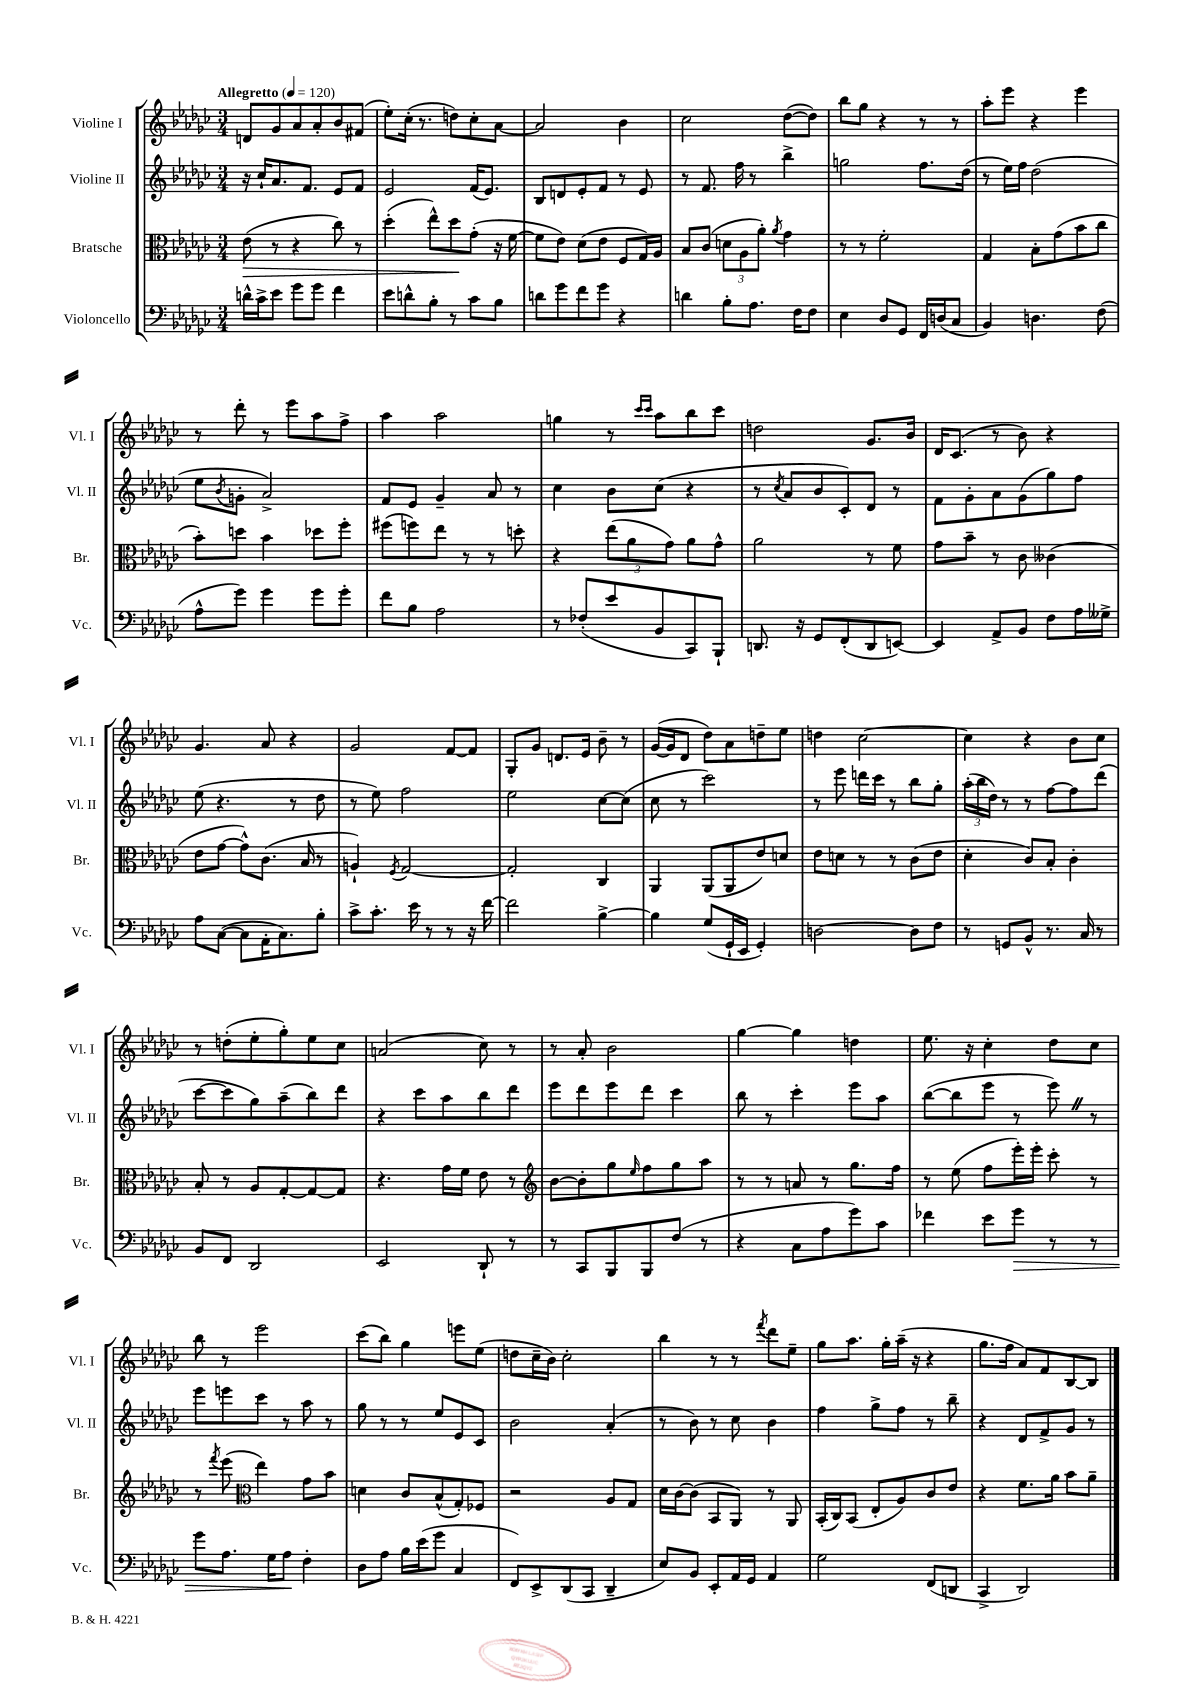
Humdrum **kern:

**kern	**dynam	**kern	**dynam	**kern	**kern
*part4	*part4	*part3	*part3	*part2	*part1
*staff4	*staff4	*staff3	*staff3	*staff2	*staff1
*I"Violoncello	*	*I"Bratsche	*	*I"Violine II	*I"Violine I
*I'Vc.	*	*I'Br.	*	*I'Vl. II	*I'Vl. I
*clefF4	*	*clefC3	*	*clefG2	*clefG2
*k[b-e-a-d-g-c-]	*	*k[b-e-a-d-g-c-]	*	*k[b-e-a-d-g-c-]	*k[b-e-a-d-g-c-]
*M3/4	*	*M3/4	*	*M3/4	*M3/4
*MM120	*	*MM120	*	*MM120	*MM120
=1	=1	=1	=1	=1	=1
!	!	!	!	!	!LO:TX:a:B:t=Allegretto
!	!	!	!LO:HP:b	!	!
16dn^^\LL	.	(8e-\	>	16r	8dn/L
16c-^\J	.	.	.	16cc-`/KL	.
8e-\J	.	8r	.	8.a-/	8g-/
8g-\L	.	4r	.	.	8a-/
.	.	.	.	8.f/J	.
8g-\J	.	.	.	.	8a-'/
4f\	.	8cc-\)	.	8e-/L	8b-/
.	.	8r	.	8f/J	(8f#X/J
=2	=2	=2	=2	=2	=2
8e-\L	.	(4dd-'\	.	2e-/	8ee-'\L)
8dn^^\	.	.	.	.	(16cc-'\Jk
.	.	.	.	.	8.r
8B-'\J	.	8ee-^^\L)	.	.	.
8r	.	8dd-\	.	.	8ddn\L)
8c-\L	.	(8g-'\J	]	(16f/KL	8cc-'\
.	.	.	.	8.e-/J)	.
8B-\J	.	16r	.	.	[8a-\J
.	.	[16f\	.	.	.
=3	=3	=3	=3	=3	=3
8dn\L	.	8f\L]	.	8B-/L	2a-/]
8g-\	.	8e-\J)	.	8dn/	.
8f\	.	(8d-\L	.	8e-'/	.
8g-\J	.	8e-\J	.	8f/J	.
4r	.	8F/L	.	8r	4b-\
.	.	16G-/L)	.	8e-/	.
.	.	16A-/JJ	.	.	.
=4	=4	=4	=4	=4	=4
4dn\	.	8B-/L	.	8r	2cc-\
.	.	(8c-/J	.	8.f/	.
8B-'\L	.	12dn\L	.	.	.
.	.	.	.	16ff\	.
.	.	12A-\	.	.	.
8.A-\J	.	.	.	8r	.
.	.	12a-'\J)	.	.	.
.	.	8qa-/	.	.	.
.	.	4g-\	.	4bb-^\	([8dd-\L
16F\KL	.	.	.	.	.
8F\J	.	.	.	.	8dd-\J])
=5	=5	=5	=5	=5	=5
4E-\	.	8r	.	2ggn\	8bb-\L
.	.	8r	.	.	8gg-\J
8D-/L	.	2f'\	.	.	4r
8GG-/J	.	.	.	.	.
16FF/LL	.	.	.	8.ff\L	8r
(16Dn/J	.	.	.	.	.
8C-/J	.	.	.	.	8r
.	.	.	.	(16dd-\Jk	.
=6	=6	=6	=6	=6	=6
4BB-/)	.	4G-/	.	8r	8aa-'\L
.	.	.	.	16ee-\LL)	8eee-\J
.	.	.	.	16ff\JJ	.
4.Dn\	.	8B-'\L	.	(2dd-\	4r
.	.	(8g-\	.	.	.
.	.	8b-\	.	.	4eee-\
(8F\	.	8cc-\J	.	.	.
!!LO:LB:g=z
=7	=7	=7	=7	=7	=7
8A-^^\L	.	8b-'\L)	.	8ee-\L	8r
.	.	.	.	8qb-/	.
8g-\J)	.	8ddn\J	.	8gn'\J	8ddd-'\
4g-\	.	4b-\	.	2a-^/)	8r
.	.	.	.	.	8eee-\L
8g-\L	.	8dd-X\L	.	.	8aa-\
8g-'\J	.	8ff'\J	.	.	8ff^\J
=8	=8	=8	=8	=8	=8
8f\L	.	(8ff#X\L	.	8f/L	4aa-\
8B-\J	.	8ffn\)	.	8e-/J	.
2A-\	.	8ee-\J	.	4g-~/	2aa-\
.	.	8r	.	.	.
.	.	8r	.	8a-/	.
.	.	8ddn'\	.	8r	.
=9	=9	=9	=9	=9	=9
8r	.	4r	.	4cc-\	4ggn\
(8F-X'/L	.	.	.	.	.
8e-/	.	(12ee-\L	.	8b-\L	8r
.	.	12a-\	.	.	.
.	.	.	.	.	16qqccc-/LL
.	.	.	.	.	16qqccc-/JJ
8BB-/	.	.	.	(8cc-\J	8aa-\L
.	.	12g-\J)	.	.	.
8CC-/)	.	8a-\L	.	4r	8bb-\
8BBB-`/J	.	8g-^^\J	.	.	8ccc-\J
=10	=10	=10	=10	=10	=10
8.DDn/	.	2a-\	.	8r	2ddn\
.	.	.	.	8qcc-/	.
.	.	.	.	8a-/L	.
16r	.	.	.	.	.
8GG-/L	.	.	.	8b-/	.
(8FF'/	.	.	.	8c-'/)	.
8DD/	.	8r	.	8d-/J	8.g-/L
[8EEn/J)	.	8f\	.	8r	.
.	.	.	.	.	16b-/Jk
=11	=11	=11	=11	=11	=11
4EE/]	.	8g-\L	.	8f\L	16d-/KL
.	.	.	.	.	(8.c-/J
.	.	8b-~\J	.	8g-'\	.
8AA-^/L	.	8r	.	8a-\	8r
8BB-/J	.	8c-\	.	(8g-\	8b-\)
8F\L	.	(4c--X\	.	8gg-\)	4r
16A-\L	.	.	.	8ff\J	.
16G--X^\JJ	.	.	.	.	.
!!LO:LB:g=z
=12	=12	=12	=12	=12	=12
8A-\L	.	8e-\L	.	(8ee-\	4.g-/
([8C-\J	.	[8g-\J	.	4.r	.
8C-\L]	.	8g-^^\L])	.	.	.
16AA-'\K	.	(8.c-\J	.	.	8a-/
8.C-\)	.	.	.	.	.
.	.	.	.	8r	4r
.	.	16B-/	.	.	.
8B-'\J	.	8r	.	8dd-\	.
=13	=13	=13	=13	=13	=13
8c-^\L	.	4An`/)	.	8r	2g-/
8.c-'\J	.	.	.	8ee-\)	.
.	.	8qF/	.	.	.
.	.	[2G-/	.	2ff\	.
16e-\	.	.	.	.	.
8r	.	.	.	.	.
8r	.	.	.	.	[8f/L
16r	.	.	.	.	8f/J]
[16f\	.	.	.	.	.
=14	=14	=14	=14	=14	=14
2f\]	.	2G-'/]	.	2ee-\	8G-'/L
.	.	.	.	.	8g-/J
.	.	.	.	.	8.dn/L
.	.	.	.	.	16e-/Jk
[4B-^\	.	4C-/	.	[8cc-\L	8b-~\
.	.	.	.	(8cc-\J]	8r
=15	=15	=15	=15	=15	=15
4B-\]	.	4AA-/	.	8cc-\	([16g-/LL
.	.	.	.	.	16g-/J]
.	.	.	.	8r	8d-/J
(8G-/L	.	(8AA-/L	.	2ccc-\)	8dd-\L)
16GG-`/L	.	8AA-/	.	.	8a-\
16EE-/JJ	.	.	.	.	.
4GG-'/)	.	8e-/)	.	.	8ddn~\
.	.	8dn/J	.	.	8ee-\J
=16	=16	=16	=16	=16	=16
[2Dn\	.	8e-\L	.	8r	4ddn\
.	.	8dn\J	.	8eee-\	.
.	.	8r	.	16dddn\LL	[2cc-\
.	.	.	.	16ccc-\JJ	.
.	.	8r	.	8r	.
8D\L]	.	(8c-\L	.	8bb-\L	.
8F\J	.	8e-\J	.	8gg-'\J	.
=17	=17	=17	=17	=17	=17
8r	.	4d-'\	.	(24aa-'\LL	4cc-\]
.	.	.	.	24bb-\	.
.	.	.	.	24dd-\JJ)	.
8GGn/L	.	.	.	8r	.
8BB-^^/J	.	8c-/L)	.	8r	4r
8.r	.	8B-'/J	.	[8ff\L	.
.	.	4c-'\	.	8ff\]	8b-\L
16C-/	.	.	.	.	.
8r	.	.	.	(8ddd-\J	8cc-\J
!!LO:LB:g=z
=18	=18	=18	=18	=18	=18
8BB-/L	.	8B-'/	.	[8ccc-\L	8r
8FF/J	.	8r	.	8ccc-\]	(8ddn'\L
2DD-/	.	8A-/L	.	8gg-\)	8ee-'\
.	.	[8G-'/	.	(8aa-~\	8gg-'\)
.	.	8G-/_	.	8bb-\)	8ee-\
.	.	8G-/J]	.	8ddd-\J	8cc-\J
=19	=19	=19	=19	=19	=19
2EE-/	.	4.r	.	4r	(2an/
.	.	.	.	8ccc-\L	.
.	.	16g-\LL	.	8aa-\	.
.	.	16f\JJ	.	.	.
8DD-`/	.	8e-\	.	8bb-\	8cc-\)
8r	.	8r	.	8ddd-\J	8r
=20	=20	=20	=20	=20	=20
*	*	*clefG2	*	*	*
8r	.	[8b-\L	.	8eee-\L	8r
8CC-/L	.	8b-'\]	.	8ddd-\	8a-'/
8BBB-/	.	8gg-\	.	8eee-\	2b-\
.	.	16qqee-/	.	.	.
8BBB-/	.	8ff\	.	8ddd-\J	.
(8F/J	.	8gg-\	.	4ccc-\	.
8r	.	8aa-\J	.	.	.
=21	=21	=21	=21	=21	=21
4r	.	8r	.	8bb-\	[4gg-\
.	.	8r	.	8r	.
8C-\L	.	8an/	.	4ccc-'\	4gg-\]
8A-\	.	8r	.	.	.
8g-\)	.	8.gg-\L	.	8eee-\L	4ddn\
8c-\J	.	.	.	8aa-\J	.
.	.	16ff\Jk	.	.	.
=22	=22	=22	=22	=22	=22
4f-X\	.	8r	.	([8bb-\L	8.ee-\
.	.	(8ee-\	.	8bb-\]	.
.	.	.	.	.	16r
8e-\L	.	8ff\L	.	8eee-\J	4cc-'\
!	!LO:HP:b	!	!	!	!
8g-\J	>	16eee-'\L)	.	8r	.
.	.	16eee-'\JJ	.	.	.
8r	.	8ccc-'\	.	8eee-Z\)	8dd-\L
8r	.	8r	.	8r	8cc-\J
!!LO:LB:g=z
=23	=23	=23	=23	=23	=23
8g-\L	.	8r	.	8eee-\L	8bb-\
.	.	8qfff/	.	.	.
8.A-\J	.	(8eee-\	.	8eeen\	8r
*	*	*clefC3	*	*	*
.	.	4ee-\)	.	8ccc-\J	2eee-\
16G-\KL	.	.	.	.	.
8A-\J	.	.	.	8r	.
4F'\	]	8g-\L	.	8aa-\	.
.	.	8b-\J	.	8r	.
=24	=24	=24	=24	=24	=24
8D-\L	.	4dn\	.	8gg-\	(8ccc-\L
8A-\J	.	.	.	8r	8bb-\J)
16B-\LL	.	8c-/L	.	8r	4gg-\
(16e-\J	.	.	.	.	.
8g-\J	.	(8B-^^/	.	8ee-/L	.
4C-/	.	8G-'/)	.	8e-/	8eeen\L
.	.	8F-X/J	.	8c-/J	(8ee-\J
=25	=25	=25	=25	=25	=25
8FF/L)	.	2r	.	2b-\	8ddn\L
8EE-^/	.	.	.	.	16cc-~\L
.	.	.	.	.	16b-\JJ)
(8DD-/	.	.	.	.	2cc-'\
8CC-/J	.	.	.	.	.
4DD-~/	.	8A-/L	.	(4a-'/	.
.	.	8G-/J	.	.	.
=26	=26	=26	=26	=26	=26
8E-/L)	.	16d-\LL	.	8r	4bb-\
.	.	[16c-\J	.	.	.
8BB-/J	.	(8c-\J]	.	8b-\)	.
8EE-'/L	.	8BB-/L	.	8r	8r
16AA-/L	.	8AA-/J)	.	8cc-\	8r
16GG-/JJ	.	.	.	.	.
.	.	.	.	.	8qfff/
4AA-/	.	8r	.	4b-\	8ddd-\L
.	.	8AA-/	.	.	8ee-~\J
=27	=27	=27	=27	=27	=27
2G-\	.	(16BB-'/LL	.	4ff\	8gg-\L
.	.	16C-/J)	.	.	.
.	.	(8BB-/J	.	.	8.aa-\J
.	.	8E-'/L	.	8gg-^\L	.
.	.	.	.	.	16gg-'\LL
.	.	8A-/)	.	8ff\J	(16aa-~\JJ
.	.	.	.	.	16r
(8FF/L	.	8c-/	.	8r	4r
8DDn/J	.	8e-/J	.	8bb-~\	.
=28	=28	=28	=28	=28	=28
4CC-^/	.	4r	.	4r	8.gg-\L
.	.	.	.	.	16ff\Jk
2DD-/)	.	8.f\L	.	8d-/L	8a-/L)
.	.	.	.	8f^/	8f/
.	.	16a-\Jk	.	.	.
.	.	8b-\L	.	8g-/J	[8B-/
.	.	8a-~\J	.	8r	8B-/J]
==	==	==	==	==	==
*-	*-	*-	*-	*-	*-
